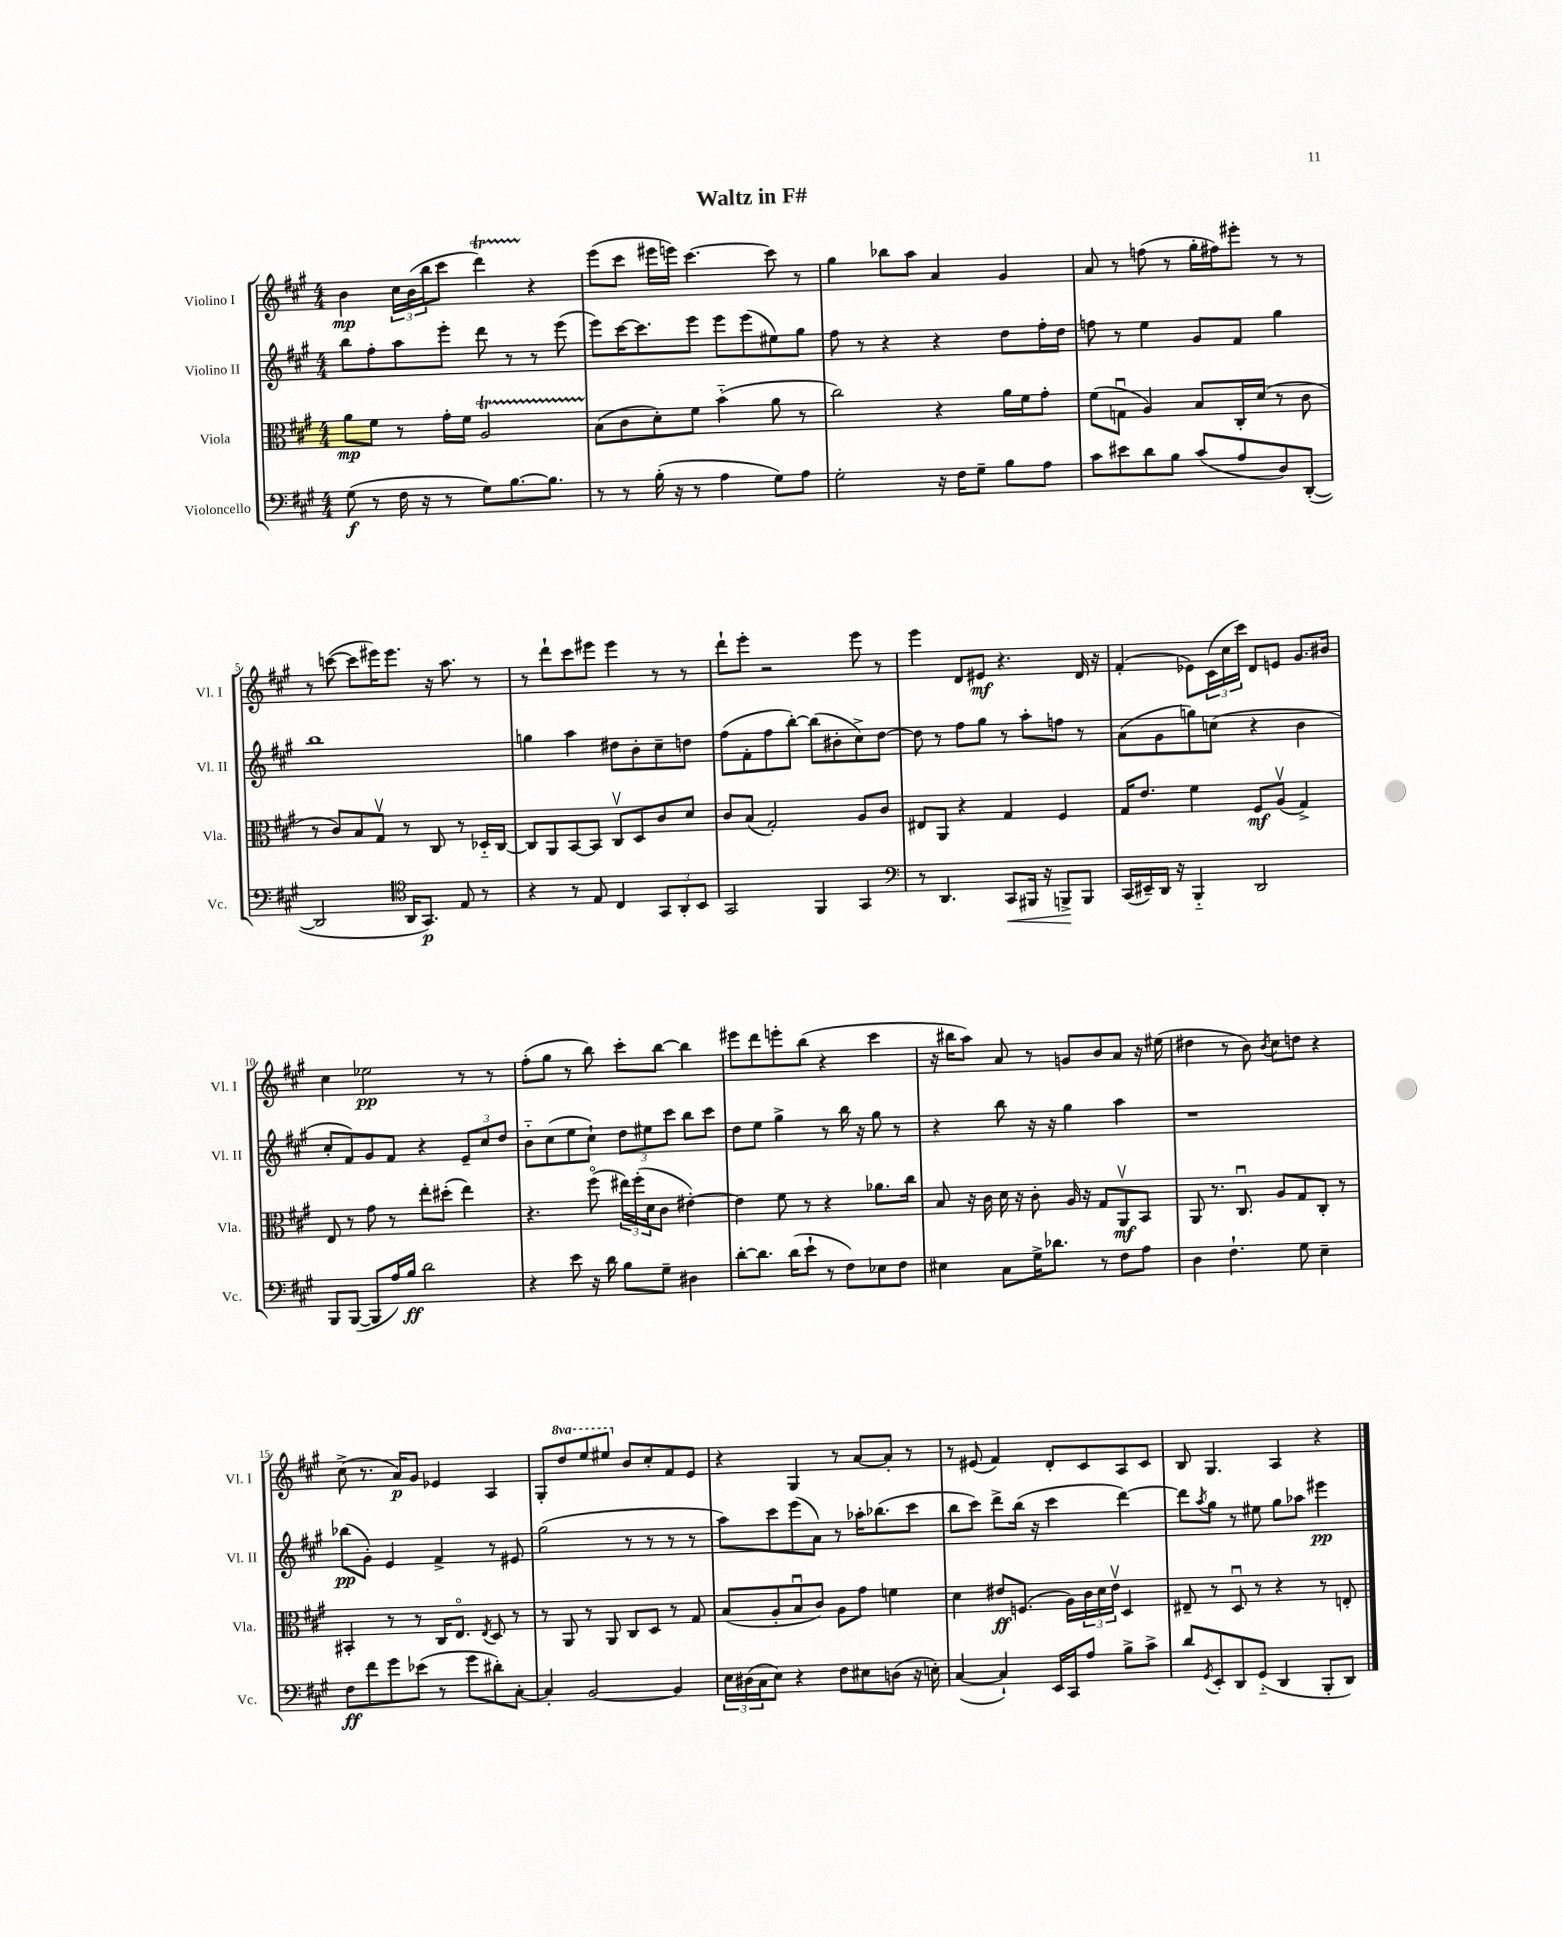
\header { title = "Waltz in F#" }
<<
\new StaffGroup <<
\new Staff = "s0" \with { instrumentName = "Violino I" shortInstrumentName = "Vl. I" } {
    \clef treble \key a \major \numericTimeSignature \time 4/4 \set Staff.ottavationMarkups = #ottavation-simple-ordinals
    b'4\mp \tuplet 3/2 { cis''16 b'16( b''16 } cis'''8 d'''4\startTrillSpan) r4\stopTrillSpan |
    e'''8( cis'''8 eis'''16 e'''16) cis'''4.~ cis'''8 r8 |
    gis''4 bes''8 a''8 a'4 gis'4 |
    a'8 r8 f''8( r8 gis''16-. fis''16) eis'''8-. r8 r8 |
    r8 c'''8~( c'''8 eis'''16) eis'''8. r16 a''8. r8 |
    r8 d'''8-! cis'''8 eis'''8 eis'''4 r8 r8 |
    d'''8-! e'''8-. r2 e'''8 r8 |
    e'''4 d'8 eis'8\mf r4. d'16 r16 |
    fis'4-.( ees'8) \tuplet 3/2 { cis'16( cis''16 cis'''16) } d'8 e'8 gis'8. bis'16 |
    cis''4 ees''2\pp r8 r8 |
    fis''8-.( gis''8 r8 b''8) cis'''8-. b''8~ b''4 |
    eis'''8 d'''8 e'''8-. b''8( r4 cis'''4 |
    r16 bis''16 a''8) a'8 r8 g'8 b'8 a'8 r16 eis''16( |
    dis''4 r8 b'8) \acciaccatura { b'8 } cis''8 d''8 r4 |
    cis''8->( r8. a'16\p) gis'8 ees'4 a4 |
    gis8-. \ottava #1 d'''8 e'''8 eis'''8 \ottava #0 b'8 cis''8-. fis'8 e'8 |
    r4 gis4 r8 a'8~ a'8-. r8 |
    r8 eis'8( fis'4) d'8-. cis'8 a8 cis'8 |
    b8 gis4. a4 r4 \bar "|." |
}
\new Staff = "s1" \with { instrumentName = "Violino II" shortInstrumentName = "Vl. II" } {
    \clef treble \key a \major \numericTimeSignature \time 4/4
    b''8 fis''8-. a''8 e'''8-. d'''8 r8 r8 e'''8( |
    e'''8) cis'''16~ cis'''8. e'''8 e'''8 e'''8( eis''8) gis''8 |
    fis''8 r8 r4 r4 d''8 fis''16-. d''16 |
    f''8 r8 e''4 gis'8 fis'8 gis''4 |
    b''1 |
    g''4 a''4 dis''8 b'8-. cis''8-- d''8 |
    fis''8( fis'8-. fis''8 b''8~-.) b''8( bis'8-. cis''8->) d''8~ |
    d''8 r8 fis''8 gis''8 r8 a''8-. f''8 r8 |
    a'8( gis'8 g''8) c''8( r4 b'4 |
    cis''8-. fis'8) gis'8 fis'8 r4 \tuplet 3/2 { e'8-- cis''8 d''8 } |
    b'8-_ cis''8( e''8 cis''8-!) \tuplet 3/2 { d''8 eis''8 cis'''8 } b''8 cis'''8 |
    d''8 e''8 gis''4-> r8 b''16 r16 gis''8 r8 |
    r4 b''8 r16 r16 gis''4 a''4 |
    r1 |
    bes''8\pp( gis'8-.) e'4 fis'4-> r8 eis'8 |
    gis''2( r8 r8 r8 r8 |
    a''8) cis'''8 e'''8( a'8) r8 aes''16-. bes''8.( cis'''8 |
    b''8 cis'''8) d'''8-> b''16( r16 cis'''4 d'''4~) |
    d'''8 \acciaccatura { a''8 } gis''8 r8 eis''8 gis''8 aes''8 eis'''4\pp \bar "|." |
}
\new Staff = "s2" \with { instrumentName = "Viola" shortInstrumentName = "Vla." } {
    \clef alto \key a \major \numericTimeSignature \time 4/4
    a'8\mp fis'8 r8 gis'16-. fis'16 a2\startTrillSpan |
    b8\stopTrillSpan( cis'8 d'8-.) fis'8 b'4-_( a'8 r8 |
    cis''2) r4 a'16 fis'16 gis'8-. |
    fis'8( g8\downbow a4) b8 cis16-. d'16( r8 cis'8 |
    r8 cis'8) b8 gis8\upbow r8 cis8 r8 des16-_ cis16~ |
    cis8 a,8 b,8~ b,8 cis8\upbow d8 cis'8 d'8 |
    cis'8 b8( gis2-.) a8 cis'8 |
    eis8 a,8 r4 gis4 fis4 |
    gis16 e'8. fis'4 fis8\mf a8\upbow( gis4->) |
    e8 r8 gis'8 r8 e''8-. dis''8-.( e''4) |
    r4. fis''8\flageolet( \tuplet 3/2 { eis''16) fis''16-.( d'16 } cis'8 eis'4~-.) |
    eis'4 fis'8 r8 r4 aes'8. cis''16 |
    b8 r16 cis'16 d'16 r16 cis'8-. a16 r16 gis8 a,8\upbow\mf b,8 |
    a,8 r8. cis8.\downbow a8 gis8 cis8-. r8 |
    bis,4-. r8 r8 cis16 e8.\flageolet \acciaccatura { e8 } d8 r8 |
    r8 a,8 r8 a,8 cis8 d8 r8 gis8 |
    b8( a8-. b8\downbow cis'8) a8 gis'8 f'4 |
    d'4 eis'8\ff f8.( a16) \tuplet 3/2 { cis'16 d'16 eis'16\upbow } d4 |
    eis8-- r8 d8\downbow r8 r4 r8 e8-. \bar "|." |
}
\new Staff = "s3" \with { instrumentName = "Violoncello" shortInstrumentName = "Vc." } {
    \clef bass \key a \major \numericTimeSignature \time 4/4
    gis8\f( r8 fis16 r16 r8 gis8) b8.~ b8. |
    r8 r8 b16-.( r16 r8 a4 gis8) a8 |
    gis2-. r16 fis16 gis8-- b8 a8 |
    cis'8 eis'8 d'8 b8 cis'8( a8 d8) d,8~-.( |
    d,2 \clef tenor a,16 gis,8.\p) e8 r8 |
    r4 r8 e8 cis4 \tuplet 3/2 { gis,8 a,8-. b,8 } |
    gis,2 fis,4 gis,4 |
    \clef bass r8 d,4. cis,8\< bis,,16 r16 b,,8->\! b,,8 |
    cis,16( eis,16--) d,16 r16 b,,4-_ d,2 |
    b,,8 b,,8~( b,,8 a16) b16\ff d'2 |
    r4 e'8 r16 d'16 b8 gis8-- dis4 |
    d'8~-. d'8. d'16( e'8-! r8 fis8) ees8 fis8 |
    eis4 cis8 gis16-> des'8. r8 fis8 a8 |
    d4 fis4.-! gis8 e4-- |
    fis8\ff fis'8 gis'8 ees'8( r8 gis'8 dis'8-.) cis8~-. |
    cis4-. b,2~ b,4 |
    \tuplet 3/2 { e16 dis16( cis16 } e8) r4 fis8 eis8 d8( r16 e16-.) |
    cis4~( cis4-!) e,16 cis,16 a8 b8-> cis'8-> |
    d'8 \acciaccatura { gis,8 } e,8-. d,8 gis,8-_( d,4 b,,8-. d,8) \bar "|." |
}
>>
>>
